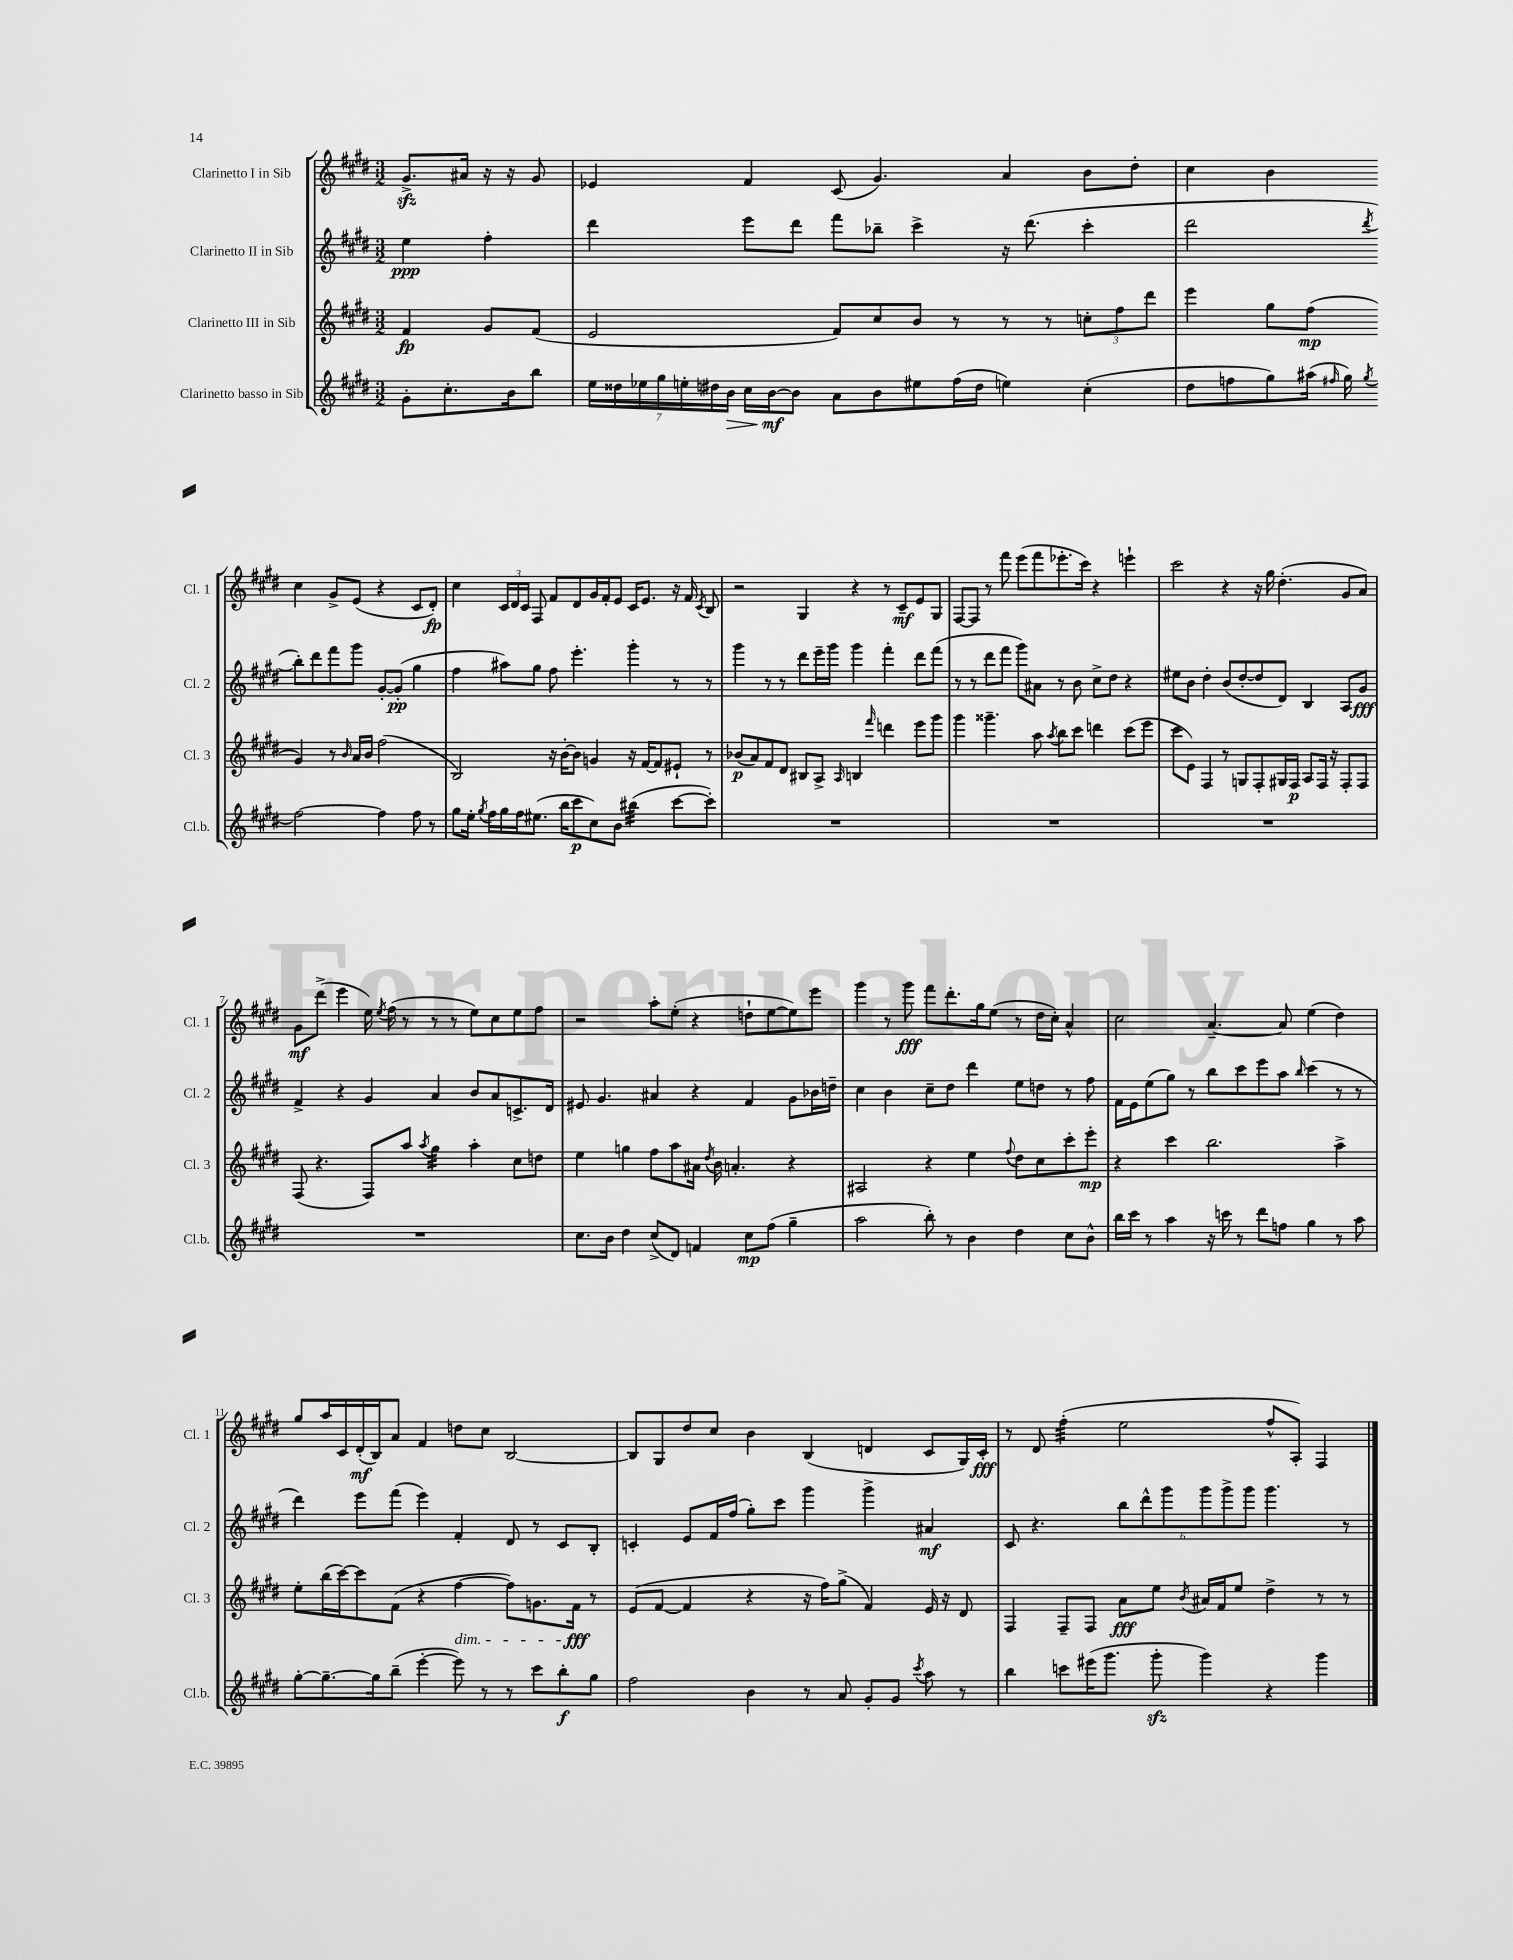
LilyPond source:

<<
\new StaffGroup <<
\new Staff = "s0" \with { instrumentName = "Clarinetto I in Sib" shortInstrumentName = "Cl. 1" } {
    \clef treble \key e \major \numericTimeSignature \time 3/2 \partial 2
    \autoBeamOff gis'8.[->\sfz ais'16] r16 r16 gis'8 |
    ees'4 fis'4 cis'8( gis'4.) a'4 b'8[ dis''8]-. |
    cis''4 b'4 cis''4 gis'8[-> e'8]( r4 cis'8[ dis'8]-.\fp) |
    cis''4 \tuplet 3/2 { cis'16[ dis'16 cis'16] } fis8 fis'8[ dis'8 gis'16 fis'16-. e'8] cis'16[ e'8.] r16 fis'16 \acciaccatura { cis'8 } b8 |
    r2 gis4 r4 r8 cis'8[--\mf e'8 gis8] |
    fis8[~ fis8] r8 fis'''8 e'''8[( fis'''8 ees'''8.-. cis'''16]) r4 e'''4-! |
    cis'''2 r4 r16 gis''16 dis''4.-.( gis'8[ a'8]) |
    gis'8[\mf dis'''8]->( e'''4 e''16) \acciaccatura { e''8 } fis''16( r8 r8 r8 e''8[) cis''8 e''8 fis''8] |
    r2 a''8[-. e''8]-.( r4 d''8[-! e''8~ e''8) e'''8] |
    gis'''4 r8 gis'''8\fff fis'''8[ dis'''8.-. gis''16 e''8]( r8 dis''16[ cis''16]-.) a'4-^ |
    cis''2 a'4.~-- a'8 e''4( dis''4) |
    gis''8[ a''16 cis'16 dis'16-.\mf( b16) a'8] fis'4 d''8[ cis''8] b2~ |
    b8[ gis8 dis''8 cis''8] b'4 b4( d'4 cis'8[ gis16) cis'16]-.\fff |
    r8 dis'8 fis''4:32-.( e''2 fis''8[-^ a8]-.) fis4 \bar "|." |
}
\new Staff = "s1" \with { instrumentName = "Clarinetto II in Sib" shortInstrumentName = "Cl. 2" } {
    \clef treble \key e \major \numericTimeSignature \time 3/2 \partial 2
    \autoBeamOff e''4\ppp fis''4-. |
    dis'''4 e'''8[ dis'''8] fis'''8[ bes''8]-- cis'''4-> r16 dis'''8.( cis'''4-. |
    dis'''2 \acciaccatura { dis'''8 } b''8[-.) dis'''8 fis'''8 gis'''8] gis'8[~-. gis'8]-.\pp( gis''4 |
    fis''4 ais''8[) gis''8] fis''8 e'''4.-. gis'''4-. r8 r8 |
    gis'''4 r8 r8 dis'''8[ e'''16-- gis'''16] gis'''4 fis'''4-. dis'''8[ fis'''8]( |
    r8 r8 dis'''8[ fis'''8] gis'''8[) ais'8] r8 b'8 cis''8[-> dis''8] r4 |
    eis''8[ b'8] dis''4-. b'8[( dis''8~-. dis''8 dis'8]) b4 a8[ gis'8]\fff |
    fis'4-> r4 gis'4 a'4 b'8[ a'8 c'8.-> dis'16] |
    eis'8 gis'4. ais'4 r4 fis'4 gis'8[ bes'16 d''16]-- |
    cis''4 b'4 cis''8[-- dis''8] dis'''4 e''8[ d''8] r8 fis''8 |
    fis'16[ e'16 e''8( gis''8]) r8 b''8[ cis'''8 e'''8 a''8] \grace { b''16 } cis'''4( r8 r8 |
    dis'''4) e'''8[ fis'''8]( e'''4) fis'4-. dis'8 r8 cis'8[ b8]-. |
    c'4-. e'8[ fis'16 fis''16]( gis''8[-.) cis'''8] gis'''4 gis'''4-> ais'4\mf |
    cis'8 r4. \tuplet 6/4 { b''8[ dis'''8-^ gis'''8 gis'''8 gis'''8-> gis'''8] } gis'''4. r8 \bar "|." |
}
\new Staff = "s2" \with { instrumentName = "Clarinetto III in Sib" shortInstrumentName = "Cl. 3" } {
    \clef treble \key e \major \numericTimeSignature \time 3/2 \partial 2
    \autoBeamOff fis'4\fp gis'8[ fis'8]( |
    e'2 fis'8[) cis''8 b'8] r8 r8 r8 \tuplet 3/2 { c''8[-. fis''8 dis'''8] } |
    e'''4 gis''8[ fis''8]\mp( gis'4) r8 \grace { b'16 } a'16[ b'16] fis''2( |
    b2) r16 b'16[~-. b'8] g'4 r16 fis'16[~ fis'8 eis'8]-! r8 |
    bes'8[\p( a'8) fis'8 dis'8] bis8[ a8]-> \grace { a16 } b4 \grace { fis'''16 } d'''4 e'''8[ gis'''8] |
    gis'''4 gisis'''4.-- a''8 \acciaccatura { a''8 } b''8[ cis'''8] d'''4 cis'''8[( e'''8] |
    cis'''8[ e'8]) fis4 r8 g8[ fis8-. gis16 fis16]\p a8[ fis16] r16 fis8[-. fis8] |
    fis8( r4. fis8[) a''8] \acciaccatura { a''8 } gis''4:32 a''4-. cis''8[ d''8] |
    e''4 g''4 fis''8[ a''8 ais'16] \acciaccatura { dis''8 } b'16 a'4.-. r4 |
    ais2 r4 e''4 \appoggiatura { fis''8 } dis''8[ cis''8 cis'''8-. e'''8]-.\mp |
    r4 cis'''4 b''2. a''4-> |
    e''8[-. b''16( cis'''16~) cis'''8 fis'8]( r4 fis''4~\dim fis''8[) g'8. fis'16]\fff\! r8 |
    e'8[( fis'8]~ fis'4 r4 r16 fis''16[) gis''8]->( fis'4) e'16 r16 dis'8 |
    fis4 fis8[-- fis8] a'8[\fff e''8] \acciaccatura { b'8 } ais'16[ fis'16 e''8] dis''4-> r8 r8 \bar "|." |
}
\new Staff = "s3" \with { instrumentName = "Clarinetto basso in Sib" shortInstrumentName = "Cl.b." } {
    \clef treble \key e \major \numericTimeSignature \time 3/2 \partial 2
    \autoBeamOff gis'8[-. cis''8.-. b'16 b''8] |
    \tuplet 7/4 { e''16[ disis''16 ees''16 gis''16 e''16-. dis''16 b'16]\> } cis''16[ b'16~\mf\! b'8] a'8[ b'8 eis''8 fis''16( dis''16] e''4) cis''4-.( |
    dis''8[ f''8 gis''8) ais''16]( \grace { fis''16 } gis''16) \acciaccatura { gis''8 } fis''2~ fis''4 fis''8 r8 |
    gis''8[ e''16]-. \acciaccatura { gis''8 } fis''16[ gis''16 fis''16 eis''8.]( b''16[ cis'''8\p cis''8) b'8] bis''4:32( cis'''8[~ cis'''8]-.) |
    R1. |
    R1. |
    R1. |
    R1. |
    cis''8.[ b'16] dis''4 cis''8[->( dis'8]) f'4 cis''8[\mp fis''8]( gis''4-- |
    a''2 b''8-.) r8 b'4 dis''4 cis''8[ b'8]-^ |
    b''16[ cis'''16] r8 a''4 r16 c'''16 r8 dis'''8[ f''8] gis''4 r8 a''8 |
    gis''8[~-. gis''8.~-- gis''16 b''8]--( e'''4~-. e'''8) r8 r8 cis'''8[ b''8-.\f gis''8] |
    fis''2 b'4 r8 a'8 gis'8[-. gis'8] \acciaccatura { cis'''8 } a''8 r8 |
    b''4 c'''8[ eis'''16( gis'''8.] gis'''8-.\sfz gis'''4) r4 gis'''4 \bar "|." |
}
>>
>>
